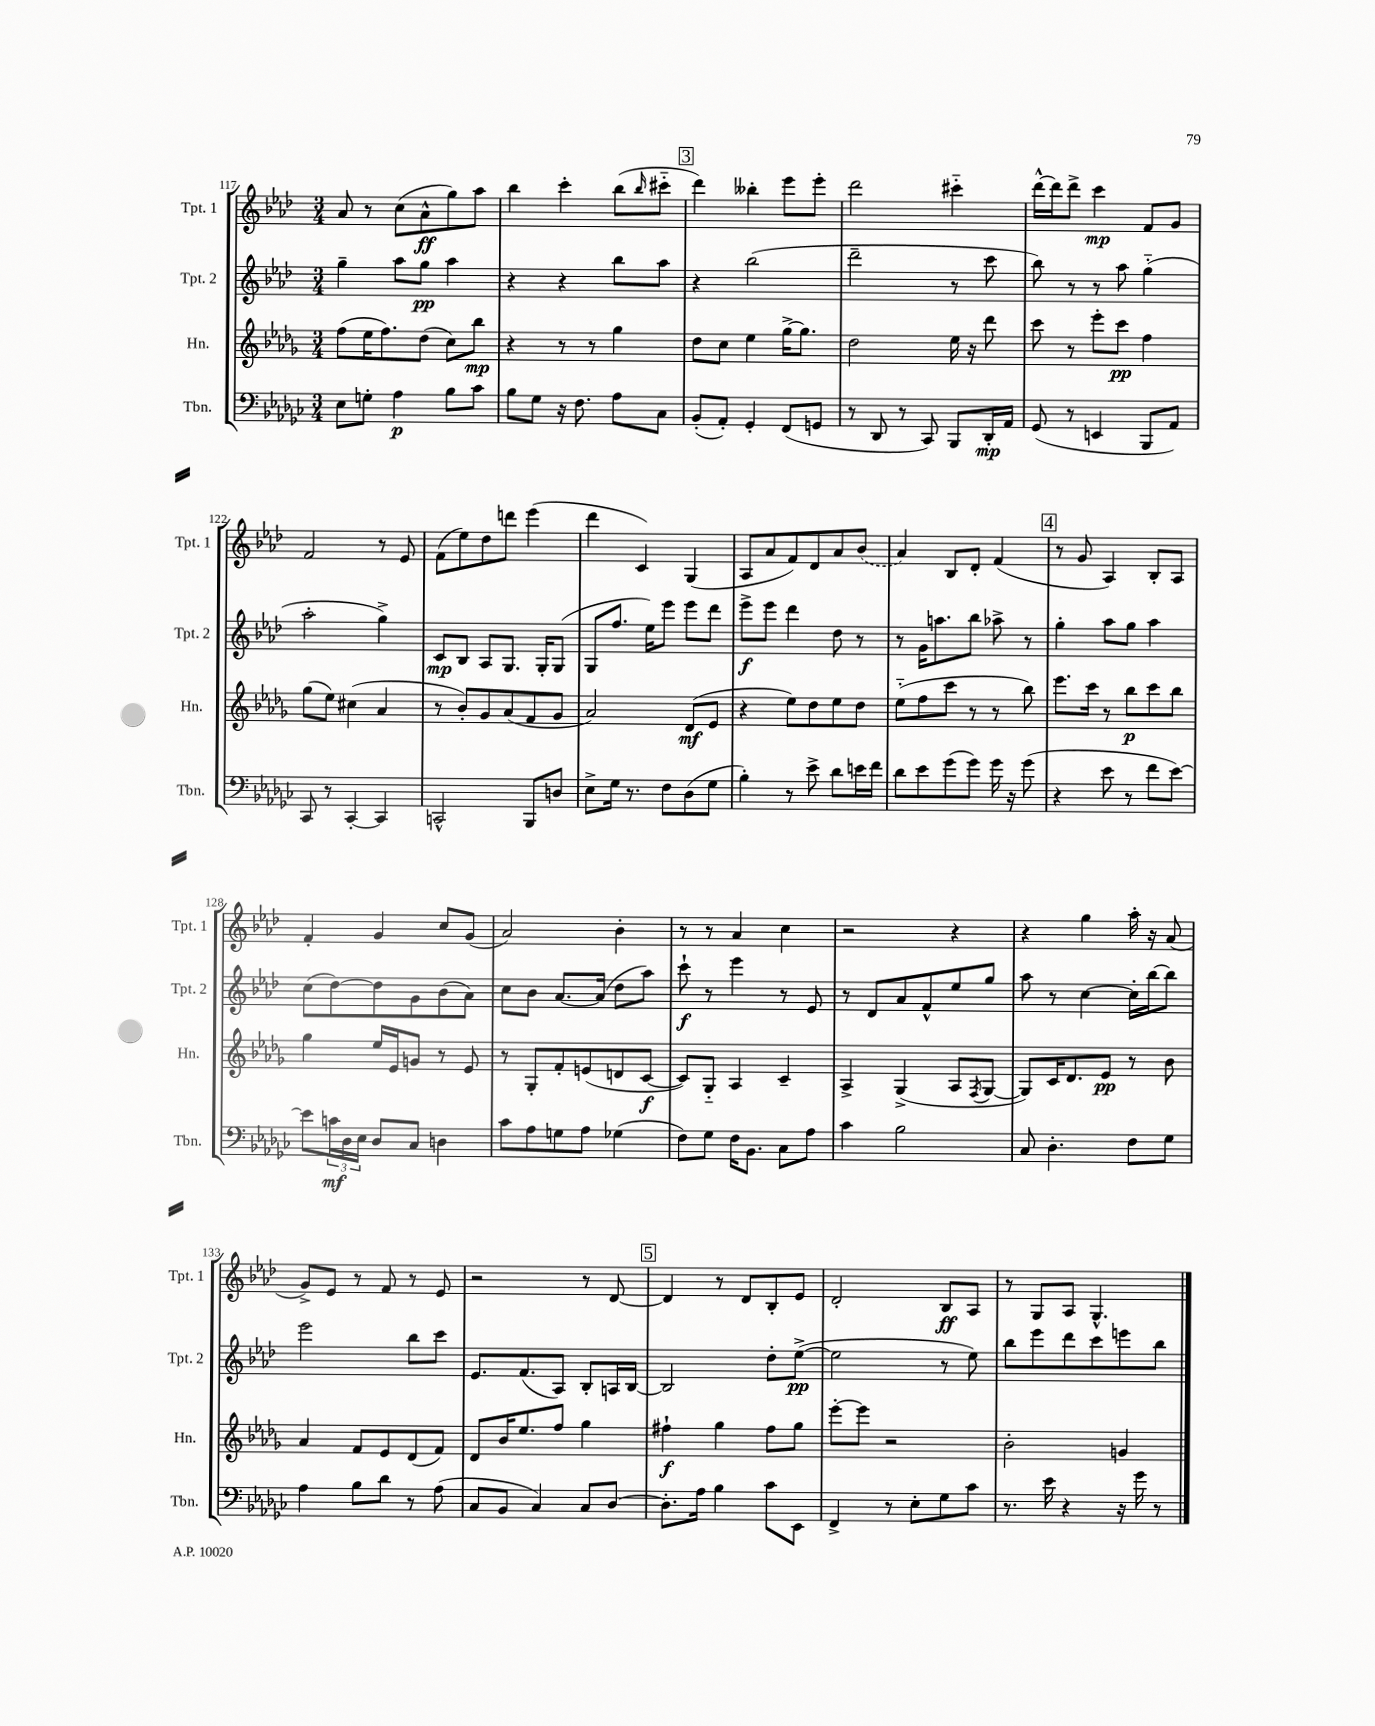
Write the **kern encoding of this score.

**kern	**dynam	**kern	**dynam	**kern	**dynam	**kern	**dynam
*part4	*part4	*part3	*part3	*part2	*part2	*part1	*part1
*staff4	*staff4	*staff3	*staff3	*staff2	*staff2	*staff1	*staff1
*I"Tbn.	*	*I"Hn.	*	*I"Tpt. 2	*	*I"Tpt. 1	*
*I'Tbn.	*	*I'Hn.	*	*I'Tpt. 2	*	*I'Tpt. 1	*
*clefF4	*	*clefG2	*	*clefG2	*	*clefG2	*
*k[b-e-a-d-g-c-]	*	*k[b-e-a-d-g-]	*	*k[b-e-a-d-]	*	*k[b-e-a-d-]	*
*M3/4	*	*M3/4	*	*M3/4	*	*M3/4	*
=117	=117	=117	=117	=117	=117	=117	=117
8E-\L	.	(8ff\L	.	4gg~\	.	8a-/	.
8Gn'\J	.	16ee-\K	.	.	.	8r	.
.	.	8.ff\)	.	.	.	.	.
4A-\	p	.	.	8aa-\L	.	(8cc\L	.
.	.	(8dd-\J	.	8gg\J	pp	8a-^^\	ff
8B-\L	.	8cc\L)	.	4aa-\	.	8gg\)	.
8c-\J	.	8bb-\J	mp	.	.	8aa-\J	.
=118	=118	=118	=118	=118	=118	=118	=118
8B-\L	.	4r	.	4r	.	4bb-\	.
8G-\J	.	.	.	.	.	.	.
16r	.	8r	.	4r	.	4ccc'\	.
8.F\	.	.	.	.	.	.	.
.	.	8r	.	.	.	.	.
8A-\L	.	4gg-\	.	8bb-\L	.	(8bb-\L	.
.	.	.	.	.	.	16qqbb-/	.
8C-\J	.	.	.	8aa-\J	.	8ccc#X\J	.
!!LO:REH:place=s1:t=3
=119	=119	=119	=119	=119	=119	=119	=119
(8BB-'/L	.	8dd-\L	.	4r	.	4ddd-\)	.
8AA-'/J)	.	8cc\J	.	.	.	.	.
4GG-'/	.	4ee-\	.	(2bb-\	.	4bb--X'\	.
(8FF/L	.	[16gg-^\KL	.	.	.	8eee-\L	.
.	.	8.gg-\J]	.	.	.	.	.
8GGn/J	.	.	.	.	.	8eee-'\J	.
=120	=120	=120	=120	=120	=120	=120	=120
8r	.	2dd-\	.	2ddd-~\	.	2ddd-\	.
8DD-/	.	.	.	.	.	.	.
8r	.	.	.	.	.	.	.
8CC-/)	.	.	.	.	.	.	.
8BBB-/L	.	16ee-\	.	8r	.	4ccc#X\	.
.	.	16r	.	.	.	.	.
16DD-'/L	mp	8ddd-\	.	8ccc\	.	.	.
16AA-/JJ	.	.	.	.	.	.	.
=121	=121	=121	=121	=121	=121	=121	=121
(8GG-/	.	8ccc\	.	8bb-\)	.	[16ddd-^^\LL	.
.	.	.	.	.	.	16ddd-\J]	.
8r	.	8r	.	8r	.	8ddd-^\J	.
4EEn/	.	8eee-'\L	.	8r	.	4ccc\	mp
.	.	8ccc\J	pp	8aa-\	.	.	.
8BBB-/L	.	4ff\	.	(4gg\	.	8f/L	.
8AA-/J)	.	.	.	.	.	8g/J	.
!!LO:LB:g=z
=122	=122	=122	=122	=122	=122	=122	=122
8CC-/	.	(8gg-\L	.	2aa-'\	.	2f/	.
8r	.	8ee-\J)	.	.	.	.	.
[4CC-'/	.	(4cc#X\	.	.	.	.	.
4CC-/]	.	4a-/	.	4gg^\)	.	8r	.
.	.	.	.	.	.	8e-/	.
=123	=123	=123	=123	=123	=123	=123	=123
2CCn^^/	.	8r	.	8c/L	mp	(8f\L	.
.	.	8b-'/L)	.	8B-/J	.	8ee-\)	.
.	.	8g-/	.	8A-/L	.	8dd-\	.
.	.	(8a-/	.	8.G/J	.	8dddn\J	.
8BBB-/L	.	8f/	.	.	.	(4eee-\	.
.	.	.	.	16G'/KL	.	.	.
8Dn/J	.	8g-/J	.	(8G/J	.	.	.
=124	=124	=124	=124	=124	=124	=124	=124
8E-^\L	.	2a-/)	.	8G/L	.	4ddd-\	.
16G-\Jk	.	.	.	8.ff/J	.	.	.
8.r	.	.	.	.	.	.	.
.	.	.	.	.	.	4c/)	.
.	.	.	.	16ee-\KL)	.	.	.
8F\L	.	.	.	8eee-\J	.	.	.
(8D-\	.	(8d-/L	mf	8eee-\L	.	(4G/	.
8G-\J	.	8e-/J	.	8ddd-\J	.	.	.
=125	=125	=125	=125	=125	=125	=125	=125
4B-'\)	.	4r	.	8eee-^\L	f	8A-/L	.
.	.	.	.	8eee-\J	.	8a-/	.
8r	.	8ee-\L)	.	4ddd-\	.	8f/)	.
8e-^\	.	8dd-\	.	.	.	8d-/	.
8d-\L	.	8ee-\	.	8dd-\	.	8a-/	.
16en\L	.	8dd-\J	.	8r	.	(8b-/J	.
16f\JJ	.	.	.	.	.	.	.
=126	=126	=126	=126	=126	=126	=126	=126
8d-\L	.	(8ee-\L	.	8r	.	4a-/)	.
8e-\	.	8ff\	.	16g\KL	.	.	.
.	.	.	.	8.aan\	.	.	.
(8g-\	.	8ccc\J	.	.	.	8B-/L	.
8g-\J)	.	8r	.	8bb-\J	.	8d-'/J	.
16g-\	.	8r	.	8aa-X^\	.	(4f/	.
16r	.	.	.	.	.	.	.
(8g-\	.	8bb-\)	.	8r	.	.	.
!!LO:REH:place=s1:t=4
=127	=127	=127	=127	=127	=127	=127	=127
4r	.	8.eee-\L	.	4gg'\	.	8r	.
.	.	.	.	.	.	8g/	.
.	.	16ccc\Jk	.	.	.	.	.
8e-\	.	8r	.	8aa-\L	.	4A-/)	.
8r	.	8bb-\L	p	8gg\J	.	.	.
8f\L	.	8ccc\	.	4aa-\	.	8B-'/L	.
[8e-\J)	.	8bb-\J	.	.	.	8A-/J	.
!!LO:LB:g=z
=128	=128	=128	=128	=128	=128	=128	=128
8e-\L]	.	4gg-\	.	(8cc\L	.	4f'/	.
24cn\L	mf	.	.	[8dd-\)	.	.	.
24D-\	.	.	.	.	.	.	.
24E-\JJ	.	.	.	.	.	.	.
8D-/L	.	16ee-/LL	.	8dd-\]	.	4g/	.
.	.	16e-/J	.	.	.	.	.
8C-/J	.	8gn/J	.	8g\	.	.	.
4Dn\	.	8r	.	(8b-\	.	8cc/L	.
.	.	8e-/	.	8a-\J)	.	(8g/J	.
=129	=129	=129	=129	=129	=129	=129	=129
8c-\L	.	8r	.	8cc\L	.	2a-/)	.
8A-\	.	8G-'/L	.	8b-\J	.	.	.
8Gn\	.	8f'/	.	[8.a-/L	.	.	.
8A-\J	.	(8en/	.	.	.	.	.
.	.	.	.	(16a-/Jk]	.	.	.
(4G-X\	.	8dn/	.	8dd-\L	.	4b-'\	.
.	.	[8c/J	f	8aa-\J)	.	.	.
=130	=130	=130	=130	=130	=130	=130	=130
8F\L)	.	8c/L])	.	8ccc`\	f	8r	.
8G-\J	.	8G-/J	.	8r	.	8r	.
16F\KL	.	4A-/	.	4eee-\	.	4a-/	.
8.BB-\J	.	.	.	.	.	.	.
8C-\L	.	4c~/	.	8r	.	4cc\	.
8A-\J	.	.	.	8e-/	.	.	.
=131	=131	=131	=131	=131	=131	=131	=131
4c-\	.	4A-^/	.	8r	.	2r	.
.	.	.	.	8d-/L	.	.	.
2B-\	.	(4G-^/	.	8a-/	.	.	.
.	.	.	.	8f^^/	.	.	.
.	.	8A-/L	.	8ee-/	.	4r	.
.	.	8qF/	.	.	.	.	.
.	.	[8G-/J	.	8gg/J	.	.	.
=132	=132	=132	=132	=132	=132	=132	=132
8C-/	.	8G-/L])	.	8aa-\	.	4r	.
4.D-'\	.	16c/K	.	8r	.	.	.
.	.	8.d-/	.	.	.	.	.
.	.	.	.	[4cc\	.	4gg\	.
.	.	8e-/J	pp	.	.	.	.
8F\L	.	8r	.	16cc'\LL]	.	16aa-'\	.
.	.	.	.	[16bb-\J	.	16r	.
8G-\J	.	8b-\	.	8bb-\J]	.	(8a-/	.
!!LO:LB:g=z
=133	=133	=133	=133	=133	=133	=133	=133
4A-\	.	4a-/	.	2eee-\	.	8g^/L)	.
.	.	.	.	.	.	8e-/J	.
8B-\L	.	8f/L	.	.	.	8r	.
8d-\J	.	8e-/	.	.	.	8f/	.
8r	.	(8d-/	.	8bb-\L	.	8r	.
(8A-\	.	8f/J)	.	8ccc\J	.	8e-/	.
=134	=134	=134	=134	=134	=134	=134	=134
8C-/L	.	8d-/L	.	8.e-/L	.	2r	.
8BB-/J	.	16b-/K	.	.	.	.	.
.	.	8.ee-/	.	(8.f/	.	.	.
4C-/)	.	.	.	.	.	.	.
.	.	8ff/J	.	8A-/J)	.	.	.
8C-/L	.	4gg-\	.	8B-'/L	.	8r	.
[8D-/J	.	.	.	16An/L	.	[8d-/	.
.	.	.	.	[16B-/JJ	.	.	.
!!LO:REH:place=s1:t=5
=135	=135	=135	=135	=135	=135	=135	=135
8.D-'\L]	.	4ff#X`\	f	2B-/]	.	4d-/]	.
16A-\Jk	.	.	.	.	.	.	.
4B-\	.	4gg-\	.	.	.	8r	.
.	.	.	.	.	.	8d-/L	.
8c-\L	.	8ff#\L	.	8dd-'\L	.	8B-'/	.
8EE-\J	.	8gg-\J	.	([8ee-^\J	pp	8e-/J	.
=136	=136	=136	=136	=136	=136	=136	=136
4FF^/	.	[8eee-'\L	.	2ee-\]	.	2d-'/	.
.	.	8eee-\J]	.	.	.	.	.
8r	.	2r	.	.	.	.	.
8E-'\L	.	.	.	.	.	.	.
8G-\	.	.	.	8r	.	8B-/L	ff
8c-\J	.	.	.	8ee-\)	.	8A-/J	.
=137	=137	=137	=137	=137	=137	=137	=137
8.r	.	2b-'\	.	8bb-\L	.	8r	.
.	.	.	.	8eee-\	.	8G/L	.
16e-\	.	.	.	.	.	.	.
4r	.	.	.	8ddd-\	.	8A-/J	.
.	.	.	.	8ccc\	.	4.G^^/	.
16r	.	4gn/	.	8eeen\	.	.	.
16g-\	.	.	.	.	.	.	.
8r	.	.	.	8bb-\J	.	.	.
==	==	==	==	==	==	==	==
*-	*-	*-	*-	*-	*-	*-	*-
